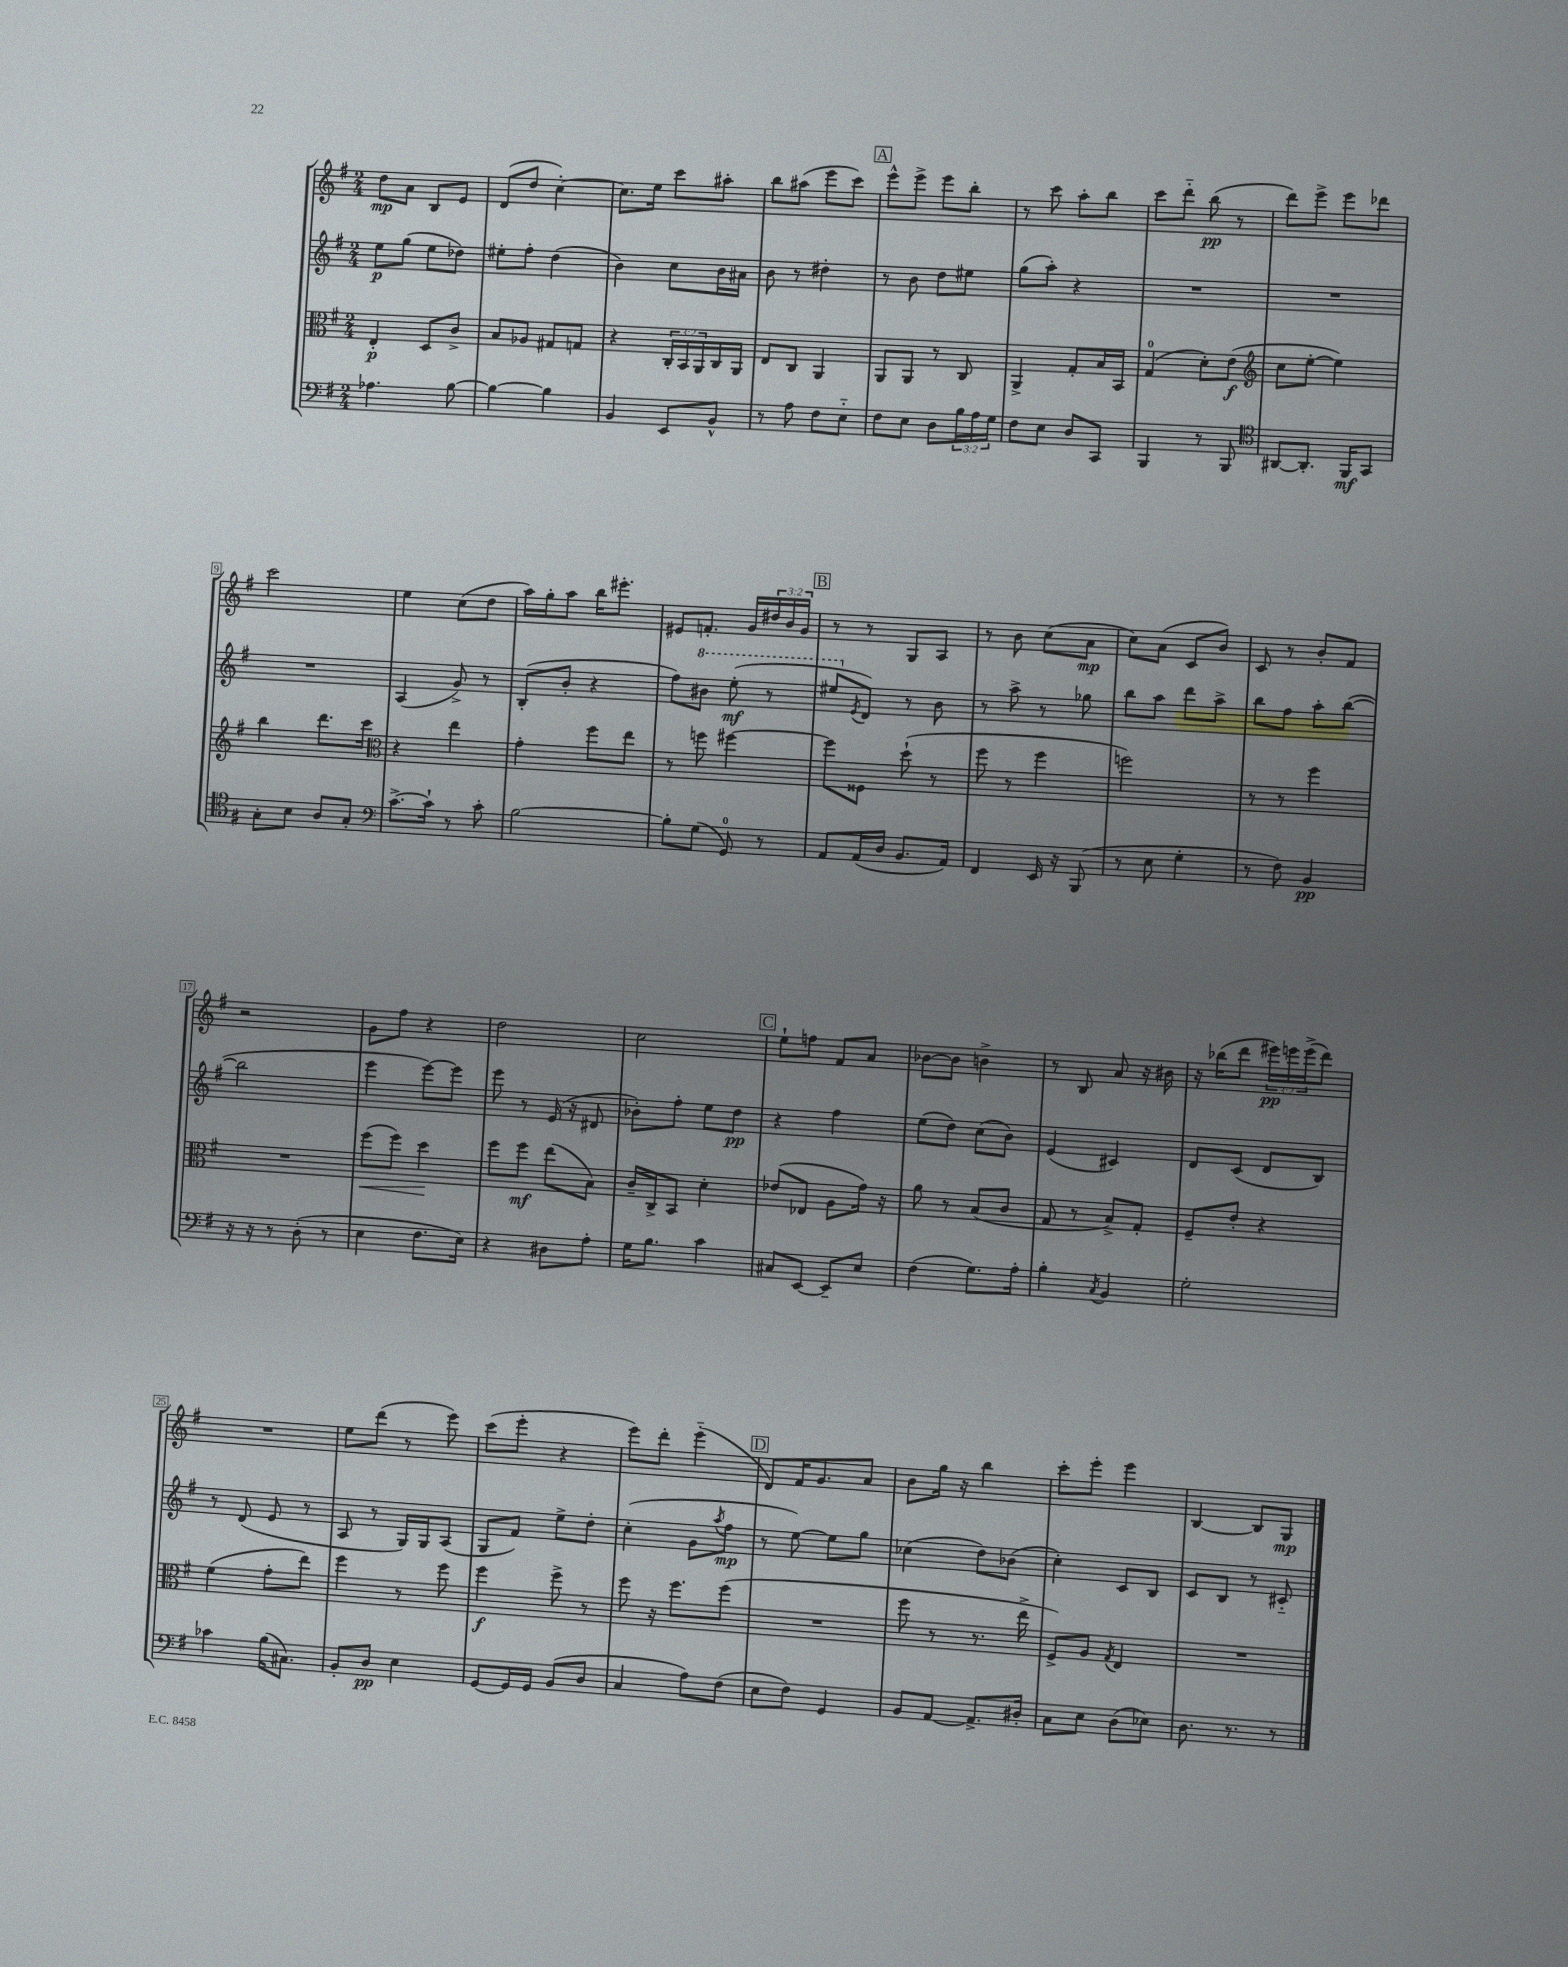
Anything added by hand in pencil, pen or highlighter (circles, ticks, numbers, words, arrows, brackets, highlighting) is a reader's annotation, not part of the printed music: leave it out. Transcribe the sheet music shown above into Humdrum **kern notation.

**kern	**kern	**kern	**kern
*staff4	*staff3	*staff2	*staff1
*clefF4	*clefC3	*clefG2	*clefG2
*k[f#]	*k[f#]	*k[f#]	*k[f#]
*M2/4	*M2/4	*M2/4	*M2/4
4.A-	4E'	8ee	8dd
.	.	(8gg	8a
.	8D	8ee	8B
[8B	8c^	8dd-)	8e
=	=	=	=
4B_	8B	8ee#'	(8d
.	8A-	8ff#'	8dd
4B]	8G#	(4dd	[4cc')
.	8G	.	.
=	=	=	=
4BB	4r	4b)	8.cc]
.	.	.	16ee
8EE	24C'	8cc	8ccc
.	24BB	.	.
.	24AA	.	.
8BB^^	16C	16b	8aa#'
.	16AA	16a#	.
=	=	=	=
8r	8E	8b	8bb
8A	8C	8r	(8aa#
8F#	4AA	4dd#'	8eee
8E'~	.	.	8ccc)
=	=	=	=
8F#	8AA	8r	8eee^^
8E	8AA	8b	8eee^
8D	8r	8dd	8eee
24B	8C	8ee#	8bb'
24A	.	.	.
24G	.	.	.
=	=	=	=
8F#	4AA^	(8gg	8r
8E	.	8aa')	8ccc
8D	8G'	4r	8aa'
8CC	16B	.	8bb
.	16BB	.	.
=	=	=	=
4BBB	(4G	2r	8ccc
.	.	.	8ddd'~
8r	8d')	.	(8bb
8BBB	(8e	.	8r
=	=	=	=
*clefC4	*clefG2	*	*
[8AA#	8cc	2r	8ddd)
8.AA#']	[8ee'	.	8eee^
.	4ee])	.	8eee
16FF#	.	.	.
8GG	.	.	8ddd-
=	=	=	=
8G'	4bb	2r	2ccc
8B	.	.	.
8A	8.ddd	.	.
8G'	.	.	.
.	16ccc	.	.
=	=	=	=
*clefF4	*clefC3	*	*
[8.c^	4r	(4A	4ee
16c`]	.	.	.
8r	4ee	8g^)	(8cc
8c'	.	8r	8dd
=	=	=	=
[2B	4g'	(8B'	16aa)
.	.	.	16gg'
.	.	8b'	8aa
.	8ff#	4r	16bb
.	.	.	8.eee#'
.	8ee	.	.
=	=	=	=
8B']	8r	8ff#)	8e#
(8G	8ff	8bb#	8.f'
8GG)	[4ff#	(8eee'	.
.	.	.	16g
8r	.	8r	24dd#
.	.	.	24b
.	.	.	24g
=	=	=	=
8AA	8ff#]	8eee#	8r
.	.	8qe	.
(16AA	8F##	8d)	8r
16D	.	.	.
8.BB	(8dd`	8r	8G
.	8r	8b	8A
16AA)	.	.	.
=	=	=	=
4FF#	8ff#	8r	8r
.	8r	8aa^	8b
16EE	4ff#	8r	(8cc
16r	.	.	.
(8BBB	.	8gg-	8a
=	=	=	=
8r	2ff)	8bb	8cc)
8E	.	8aa	(8a
4G'	.	8ddd	8c
.	.	8aa^	8b)
=	=	=	=
8r	8r	8bb	8c
8F#)	8r	8ff#	8r
4BB	4ff#	8aa'	8b'
.	.	([8bb	8f#
=	=	=	=
16r	2r	2bb]	2r
16r	.	.	.
8r	.	.	.
(8D'	.	.	.
8r	.	.	.
=	=	=	=
4E	(8ff#	4eee	8g
.	8ff#)	.	8ff#
8.F#	4dd	[8eee)	4r
.	.	8eee]	.
16E)	.	.	.
=	=	=	=
4r	8ff#	8eee	2dd
.	8ff#	8r	.
8D#	(8ee	(16e	.
.	.	16r	.
8A'	8B)	8d#	.
=	=	=	=
16G	16c~	8b-')	2cc
8.B	16C^	.	.
.	8BB	8ff#'	.
4c	4d'	8ee	.
.	.	8dd	.
=	=	=	=
8C#	(8e-	4r	8ee`
[8EE	8E-	.	8ff
8EE~]	8A	4ff#	8f#
8E	16g)	.	8a
.	16r	.	.
=	=	=	=
(4F#	8a	(8ee	[8b-
.	8r	8dd)	8b-]
8.G)	(8B	(8cc	4b^
.	8c	8b)	.
16A'	.	.	.
=	=	=	=
4B'	8G	(4e	8r
.	8r	.	8B
8qC	.	.	.
4BB	8B^)	4c#)	8a
.	8G'	.	16r
.	.	.	16b#
=	=	=	=
2G'	8F#~	8d	16r
.	.	.	(16bb-
.	8e'	(8c	8ddd
.	4r	8d	24eee#)
.	.	.	24eee
.	.	.	(24eee^
.	.	8B)	8ddd)
=	=	=	=
4c-	(4f#	8r	2r
.	.	(8d	.
(16B	8g'	8e	.
8.C#)	.	.	.
.	8ee)	8r	.
=	=	=	=
8BB'	4ff#	8A	8ee
8D	.	8r	(8ddd
4E	8r	16G)	8r
.	.	16G	.
.	8ff#	(8A	8eee)
=	=	=	=
[8GG	4ff#	8G	(8ccc
16GG]	.	8f#)	8eee'
16GG	.	.	.
(8BB	8ff#^	8ee^	4r
8D	8r	8dd'	.
=	=	=	=
4C	8ff#	(4cc'	8eee)
.	16r	.	8ddd'
.	8.ff#	.	.
8A)	.	8g	(4eee'~
.	.	8qaa	.
(8F#	(8ff#	8ff#	.
=	=	=	=
8E	2r	8r	8d)
8F#)	.	[8ee)	16f#
.	.	.	8.g
4GG	.	8ee]	.
.	.	8gg	8a
=	=	=	=
8BB	8ff#	(4cc-	8b
[8AA	8r	.	16gg
.	.	.	16r
8.AA^]	8.r	8dd)	4bb
.	.	(8b-	.
16D#'	16ee^	.	.
=	=	=	=
8C	8F#^)	4cc')	8ccc'
8E	8A	.	8eee'
.	8qG	.	.
(8D	4E	8c	4eee
8E-)	.	8B	.
=	=	=	=
8.D	2r	8c	[4B
.	.	8B	.
8.r	.	.	.
.	.	8r	8B]
8r	.	8c#'~	8G
==	==	==	==
*-	*-	*-	*-
